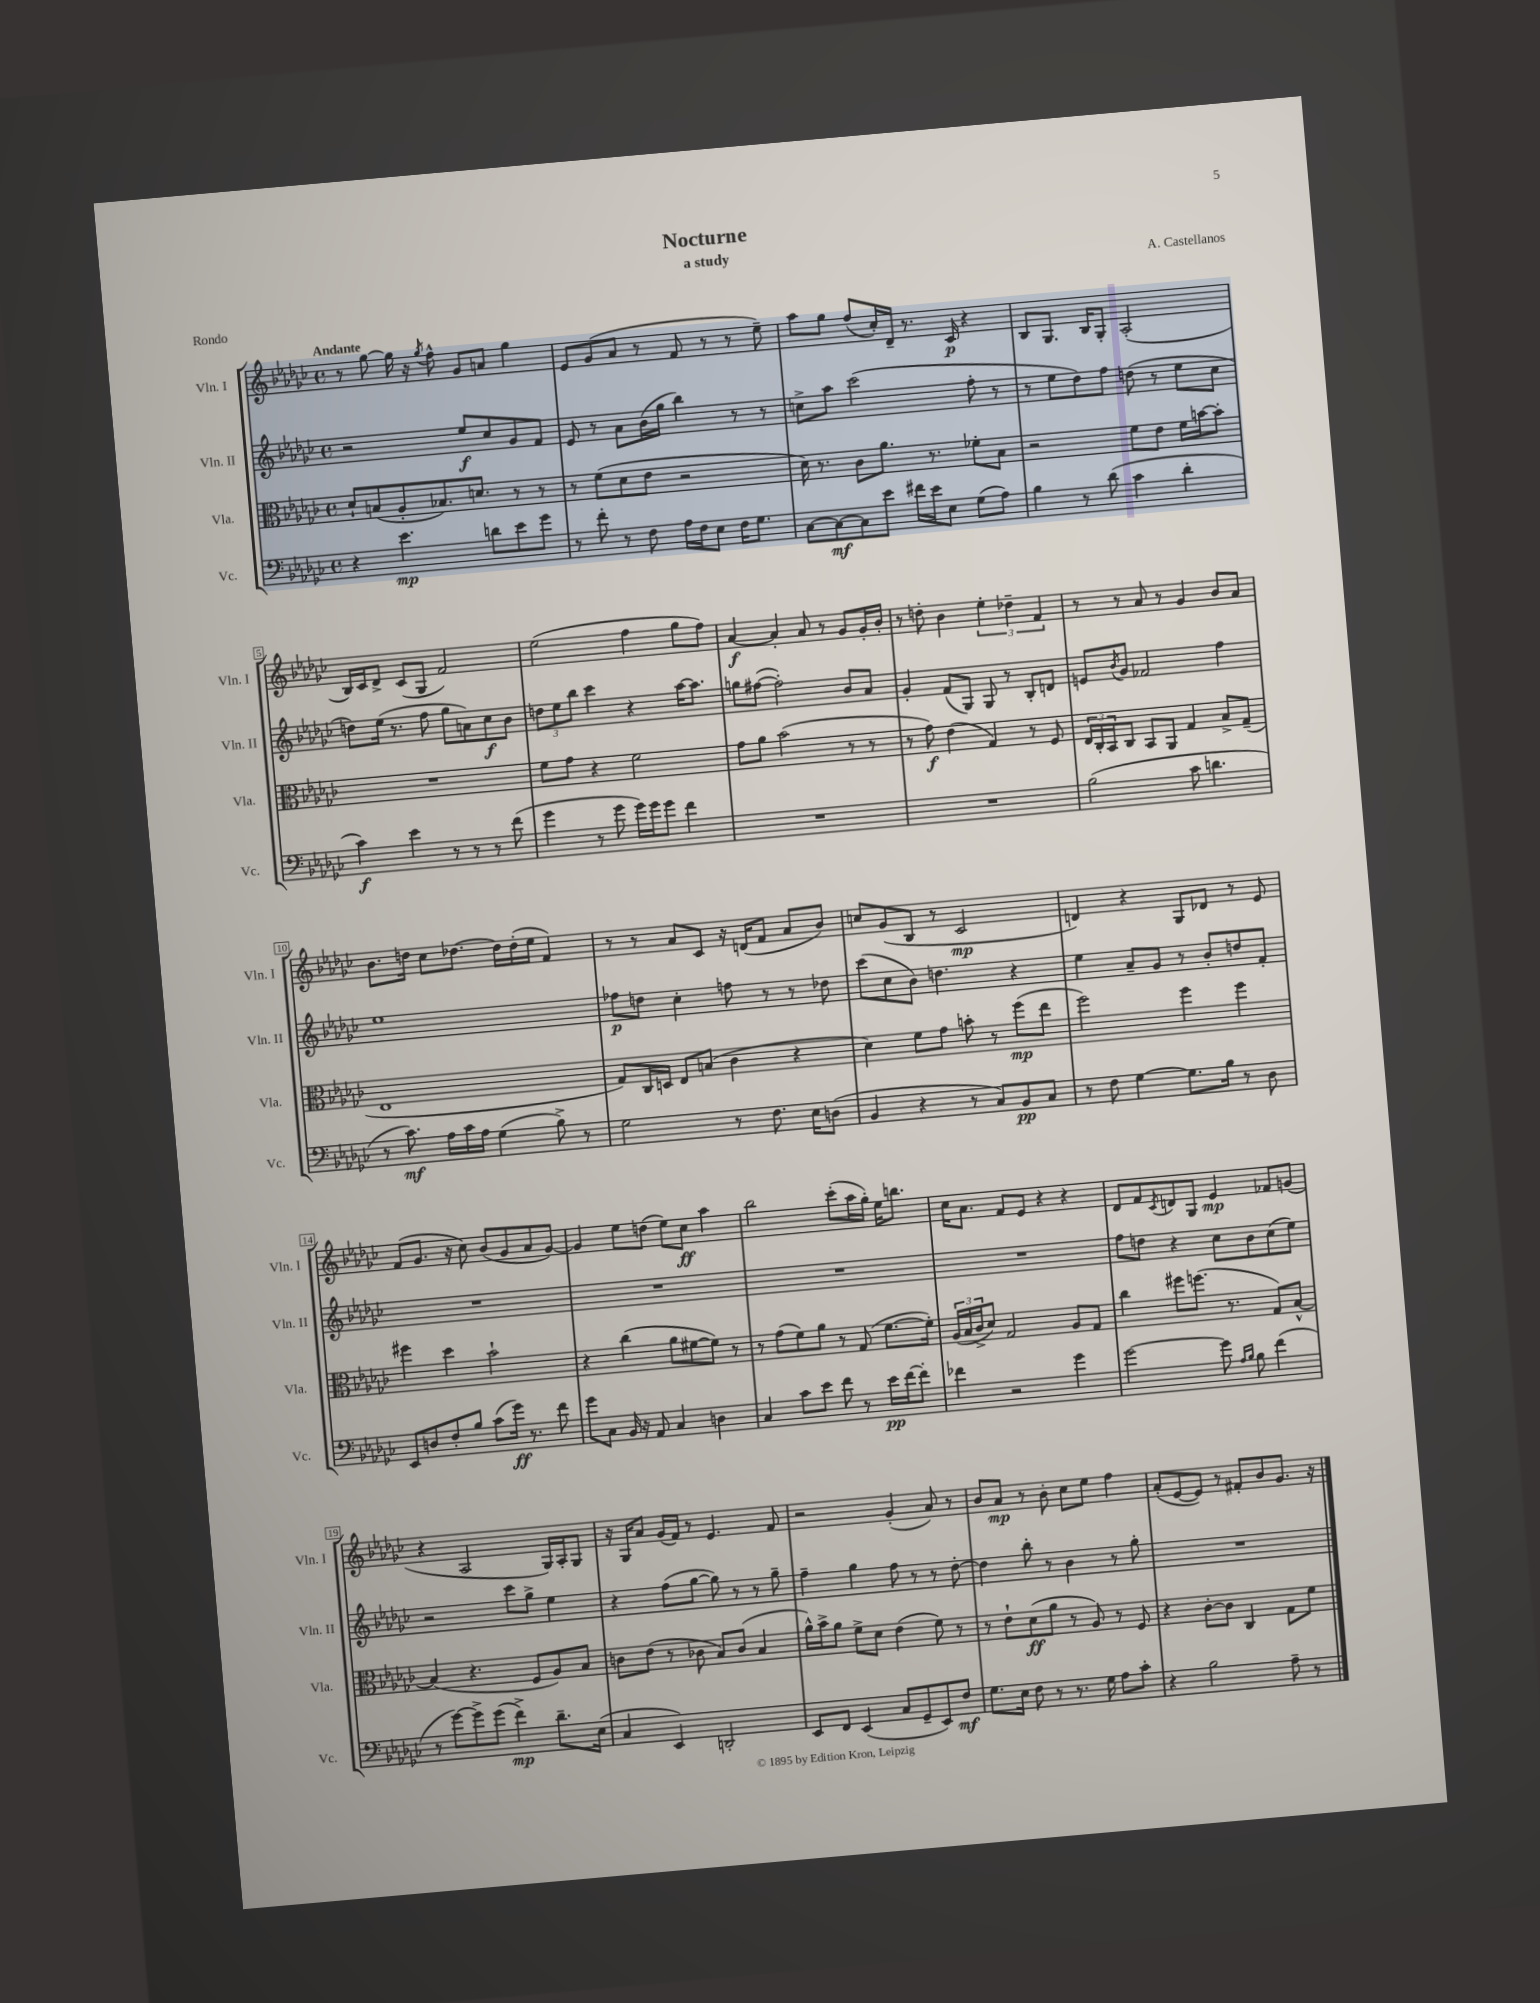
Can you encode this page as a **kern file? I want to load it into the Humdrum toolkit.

**kern	**dynam	**kern	**dynam	**kern	**dynam	**kern	**dynam
*part4	*part4	*part3	*part3	*part2	*part2	*part1	*part1
*staff4	*staff4	*staff3	*staff3	*staff2	*staff2	*staff1	*staff1
*I"Vc.	*	*I"Vla.	*	*I"Vln. II	*	*I"Vln. I	*
*I'Vc.	*	*I'Vla.	*	*I'Vln. II	*	*I'Vln. I	*
*clefF4	*	*clefC3	*	*clefG2	*	*clefG2	*
*k[b-e-a-d-g-c-]	*	*k[b-e-a-d-g-c-]	*	*k[b-e-a-d-g-c-]	*	*k[b-e-a-d-g-c-]	*
*M4/4	*	*M4/4	*	*M4/4	*	*M4/4	*
*met(c)	*	*met(c)	*	*met(c)	*	*met(c)	*
=1	=1	=1	=1	=1	=1	=1	=1
!	!	!	!	!	!	!LO:TX:a:B:t=Andante	!
4r	.	8d-`/L	.	2r	.	8r	.
.	.	(8Bn/	.	.	.	[8gg-\	.
4.e-\	mp	8A-'/	.	.	.	16gg-\]	.
.	.	.	.	.	.	16r	.
.	.	.	.	.	.	8qgg-/	.
.	.	8.B-X/)	.	.	.	8ff^^\	.
.	.	.	.	8ee-/L	f	8g-/L	.
.	.	8.dn/J	.	.	.	.	.
8dn\L	.	.	.	8cc-/	.	8an/J	.
8e-\	.	8r	.	8g-/	.	4gg-\	.
8g-\J	.	8r	.	8f/J	.	.	.
=2	=2	=2	=2	=2	=2	=2	=2
8r	.	8r	.	8e-/	.	8e-/L	.
8f'\	.	(8f\L	.	8r	.	(8g-/	.
8r	.	8d-\	.	8a-\L	.	8a-/J	.
8F\	.	8e-\J	.	(16b-\L	.	8r	.
.	.	.	.	16gg-\JJ	.	.	.
16A-\LL	.	2r	.	4bb-\)	.	8f/	.
16F\J	.	.	.	.	.	.	.
8E-\J	.	.	.	.	.	8r	.
16F\KL	.	.	.	8r	.	8r	.
8.G-\J	.	.	.	.	.	.	.
.	.	.	.	8r	.	8ee-~\)	.
=3	=3	=3	=3	=3	=3	=3	=3
[8C-\L	.	16d-\)	.	8ccn^\L	.	8aa-\L	.
.	.	8.r	.	.	.	.	.
8C-\_	mf	.	.	8aa-\J	.	8gg-\J	.
8C-\]	.	8c-\L	.	(2ccc-\	.	(8ff/L	.
8e-\J	.	8.a-\J	.	.	.	16cc-'/L)	.
.	.	.	.	.	.	16d-~/JJ	.
16f#X\LL	.	.	.	.	.	8.r	.
16e-\J	.	8.r	.	.	.	.	.
8E-\J	.	.	.	.	.	.	.
.	.	.	.	.	.	16c-/	p
(8G-\L	.	8f-X'\L	.	8ff'\	.	4r	.
8A-\J)	.	8B-\J	.	8r	.	.	.
=4	=4	=4	=4	=4	=4	=4	=4
4B-\	.	2r	.	8r	.	8B-/L	.
.	.	.	.	8ee-\L	.	8.G-/J	.
8r	.	.	.	8dd-\)	.	.	.
.	.	.	.	.	.	16B-/KL	.
(8d-\	.	.	.	8ff\J	.	8G-'/J	.
4c-\	.	8f\L	.	(8ddn\	.	(2A-'/	.
.	.	8e-\J	.	8r	.	.	.
4d-'\	.	16f\LL	.	8ee-\L	.	.	.
.	.	[16bn\J	.	.	.	.	.
.	.	8b'\J]	.	8cc-\J	.	.	.
!!LO:LB:g=z
=5	=5	=5	=5	=5	=5	=5	=5
4c-\)	f	1r	.	8ddn\L)	.	16B-/LL)	.
.	.	.	.	.	.	16c-/J	.
.	.	.	.	(16ee-\Jk	.	8d-^/J	.
.	.	.	.	8.r	.	.	.
4e-\	.	.	.	.	.	(8c-/L	.
.	.	.	.	8ff\	.	8G-/J	.
8r	.	.	.	8gg-\L	.	2f/)	.
8r	.	.	.	8an\)	.	.	.
8r	.	.	.	8cc-\	f	.	.
(8f\	.	.	.	8b-\J	.	.	.
=6	=6	=6	=6	=6	=6	=6	=6
4g-\	.	8f\L	.	12ddn\L	.	(2ee-\	.
.	.	.	.	12ee-\	.	.	.
.	.	8g-\J	.	.	.	.	.
.	.	.	.	12bb-\J	.	.	.
8r	.	4r	.	4ccc-\	.	.	.
8g-\	.	.	.	.	.	.	.
16g-\LL)	.	2f\	.	4r	.	4ff\	.
16g-\J	.	.	.	.	.	.	.
8g-\J	.	.	.	.	.	.	.
4f\	.	.	.	[16aa-\KL	.	8gg-\L	.
.	.	.	.	8.aa-\J]	.	.	.
.	.	.	.	.	.	8ff\J)	.
=7	=7	=7	=7	=7	=7	=7	=7
1r	.	8g-\L	.	8ggn\L	.	[4a-/	f
.	.	8a-\J	.	([8ff#X\J	.	.	.
.	.	(2b-\	.	2ff#'\])	.	4a-'/]	.
.	.	.	.	.	.	8a-/	.
.	.	.	.	.	.	8r	.
.	.	8r	.	8b-/L	.	8g-/L	.
.	.	8r	.	8a-/J	.	16g-'/L	.
.	.	.	.	.	.	16b-'/JJ	.
=8	=8	=8	=8	=8	=8	=8	=8
1r	.	8r	.	4g-'/	.	8r	.
.	.	8g-\)	f	.	.	8ddn'\	.
.	.	(4e-\	.	(8f/L	.	4b-\	.
.	.	.	.	8G-/J)	.	.	.
.	.	4G-/)	.	8G-/	.	6ee-'\	.
.	.	.	.	8r	.	.	.
.	.	.	.	.	.	6dd-X~\	.
.	.	8r	.	8B-'/L	.	.	.
.	.	.	.	.	.	6f/	.
.	.	8F/	.	8dn/J	.	.	.
=9	=9	=9	=9	=9	=9	=9	=9
(2B-\	.	24E-/LL	.	8en/L	.	8r	.
.	.	24C-'/	.	.	.	.	.
.	.	24BB-/J	.	.	.	.	.
.	.	.	.	8qb-/	.	.	.
.	.	8C-/J	.	8g-/J	.	8r	.
.	.	8BB-/L	.	2f-X/	.	8a-/	.
.	.	8AA-/J	.	.	.	8r	.
8c-\	.	4G-/	.	.	.	4g-/	.
4.dn\	.	.	.	.	.	.	.
.	.	8B-^/L	.	4ff\	.	8b-/L	.
.	.	(8G-~/J	.	.	.	8a-/J	.
!!LO:LB:g=z
=10	=10	=10	=10	=10	=10	=10	=10
8r	.	1E-	.	1ee-	.	8.b-\L	.
8.c-\)	mf	.	.	.	.	.	.
.	.	.	.	.	.	16ddn\Jk	.
.	.	.	.	.	.	8cc-\L	.
16A-\LL	.	.	.	.	.	.	.
16c-\	.	.	.	.	.	[8.dd-X\J	.
16A-\JJ	.	.	.	.	.	.	.
(4G-\	.	.	.	.	.	.	.
.	.	.	.	.	.	16dd-\LL]	.
.	.	.	.	.	.	(16dd-'\	.
.	.	.	.	.	.	16ee-\JJ	.
8B-^\)	.	.	.	.	.	4f/)	.
8r	.	.	.	.	.	.	.
=11	=11	=11	=11	=11	=11	=11	=11
2G-\	.	8G-/L)	.	8ff-X\L	p	8r	.
.	.	16C-/L	.	8ddn\J	.	8r	.
.	.	16Dn/JJ	.	.	.	.	.
.	.	8E-/L	.	4cc-'\	.	8a-/L	.
.	.	(8Bn/J	.	.	.	8c-/J	.
8r	.	4c-\	.	8ffn\	.	16r	.
.	.	.	.	.	.	(16dn/KL	.
8.F\	.	.	.	8r	.	8f/J	.
.	.	4r	.	8r	.	8a-/L	.
16E-\KL	.	.	.	.	.	.	.
(8Dn\J	.	.	.	8dd-X\	.	8b-/J)	.
=12	=12	=12	=12	=12	=12	=12	=12
4BB-/	.	4d-\)	.	(8ccc-\L	.	8ccn/L	.
.	.	.	.	8cc-\	.	(8g-/	.
4r	.	8f\L	.	8b-\J)	.	8B-/J	.
.	.	8g-\J	.	4.ddn\	.	8r	.
8r	.	8bn'\	.	.	.	2c-/	mp
8C-/L)	.	8r	.	.	.	.	.
8BB-/	pp	(8ff\L	mp	4r	.	.	.
8C-/J	.	8ee-\J	.	.	.	.	.
=13	=13	=13	=13	=13	=13	=13	=13
8r	.	2ff\)	.	4ee-\	.	4dn/)	.
8F\	.	.	.	.	.	.	.
[4G-\	.	.	.	8a-~/L	.	4r	.
.	.	.	.	8g-/J	.	.	.
8.G-\L]	.	4ff\	.	8r	.	8G-/L	.
.	.	.	.	8b-'/L	.	8d-X/J	.
16B-\Jk	.	.	.	.	.	.	.
8r	.	4ff\	.	8ddn/	.	8r	.
8D-\	.	.	.	8f'/J	.	8e-/	.
!!LO:LB:g=z
=14	=14	=14	=14	=14	=14	=14	=14
8EE-/L	.	4ff#X\	.	1r	.	(8f/L	.
8Dn/	.	.	.	.	.	8.g-/J	.
8F'/	.	4dd-\	.	.	.	.	.
.	.	.	.	.	.	16r	.
8B-/J	.	.	.	.	.	8cc-\)	.
(8c-\L	.	2b-`\	.	.	.	(8b-/L	.
16g-\Jk)	ff	.	.	.	.	8g-/	.
8.r	.	.	.	.	.	.	.
.	.	.	.	.	.	8a-/	.
8f\	.	.	.	.	.	[8g-/J)	.
=15	=15	=15	=15	=15	=15	=15	=15
8g-\L	.	4r	.	1r	.	4g-/]	.
8C-\J	.	.	.	.	.	.	.
16BB-/	.	(4cc-\	.	.	.	8ee-\L	.
16r	.	.	.	.	.	.	.
8AA-/	.	.	.	.	.	(8ddn\J	.
4C-/	.	8a-\L	.	.	.	8ee-\L)	.
.	.	[8f#X\	.	.	.	8cc-\J	ff
4Dn\	.	8f#\J])	.	.	.	4aa-\	.
.	.	8r	.	.	.	.	.
=16	=16	=16	=16	=16	=16	=16	=16
4C-/	.	8r	.	1r	.	2bb-\	.
.	.	(8g-\L	.	.	.	.	.
8c-\L	.	8f\)	.	.	.	.	.
8e-\J	.	8a-\J	.	.	.	.	.
8f\	.	8r	.	.	.	(8ccc-'\L	.
8r	.	(8G-/	.	.	.	16aa-\L	.
.	.	.	.	.	.	16gg-'\JJ)	.
16e-\LL	pp	[8.f\L	.	.	.	16ee-\KL	.
[16f\J	.	.	.	.	.	8.bbn\J	.
8f'\J]	.	.	.	.	.	.	.
.	.	16f'\Jk])	.	.	.	.	.
=17	=17	=17	=17	=17	=17	=17	=17
4f-X\	.	(24A-/LL	.	1r	.	16cc-\KL	.
.	.	24B-/	.	.	.	.	.
.	.	.	.	.	.	8.a-\J	.
.	.	24c-^/J	.	.	.	.	.
.	.	8d-/J)	.	.	.	.	.
2r	.	2G-/	.	.	.	8f/L	.
.	.	.	.	.	.	8e-/J	.
.	.	.	.	.	.	4r	.
4g-\	.	8A-/L	.	.	.	4r	.
.	.	8G-/J	.	.	.	.	.
=18	=18	=18	=18	=18	=18	=18	=18
[2g-\	.	4cc-\	.	8ff\L	.	8d-/L	.
.	.	.	.	8ddn\J	.	8f/	.
.	.	.	.	.	.	8qc-/	.
.	.	8ff#X\L	.	4r	.	8dn/	.
.	.	(8.ffn\J	.	.	.	8G-/J	.
8g-\]	.	.	.	8cc-\L	.	4e-/	mp
.	.	8.r	.	.	.	.	.
16qqA-/LL	.	.	.	.	.	.	.
16qqB-/JJ	.	.	.	.	.	.	.
8B-\	.	.	.	8b-\	.	.	.
(4f\	.	8G-/L)	.	(8cc-\	.	8f-X/L	.
.	.	[8B-^^/J	.	8ee-\J)	.	(8gn/J	.
!!LO:LB:g=z
=19	=19	=19	=19	=19	=19	=19	=19
8r	.	(4B-/]	.	2r	.	4r	.
[8g-\L)	.	.	.	.	.	.	.
8g-^\]	.	4.r	.	.	.	2A-/	.
(8g-\J	.	.	.	.	.	.	.
4f^\)	mp	.	.	8ccc-\L	.	.	.
.	.	8F/L	.	8gg-^\J	.	.	.
8.d-~\L	.	8A-/)	.	4ee-\	.	16G-/LL)	.
.	.	.	.	.	.	16A-'/J	.
.	.	8B-/J	.	.	.	8G-/J	.
(16E-\Jk	.	.	.	.	.	.	.
=20	=20	=20	=20	=20	=20	=20	=20
4C-/	.	8cn\L	.	4r	.	16r	.
.	.	.	.	.	.	16G-/KL	.
.	.	(8e-\J	.	.	.	8a-/J	.
4EE-/)	.	8r	.	(8ff\L	.	(16g-/LL	.
.	.	.	.	.	.	16f/JJ)	.
.	.	8c-X\	.	[8gg-\J	.	8r	.
2DDn'/	.	8B-/L)	.	8gg-\])	.	4.e-/	.
.	.	(8c-/J	.	8r	.	.	.
.	.	4B-/	.	8r	.	.	.
.	.	.	.	8gg-~\	.	8f/	.
=21	=21	=21	=21	=21	=21	=21	=21
8EE-/L	.	16a-^^\LL)	.	4ff~\	.	2r	.
.	.	16b-^\J	.	.	.	.	.
8FF/J	.	8a-\J	.	.	.	.	.
(4EE-/	.	8f^\L	.	4gg-\	.	.	.
.	.	8d-\J	.	.	.	.	.
8C-/L	.	(4e-\	.	8ff\	.	(4g-'/	.
8GG-~/	.	.	.	8r	.	.	.
8EE-/)	.	8f\)	.	8r	.	8a-/)	.
8F/J	mf	8r	.	[8dd-'\	.	8r	.
=22	=22	=22	=22	=22	=22	=22	=22
8.G-\L	.	8r	.	4dd-\]	.	8b-/L	.
.	.	8e-`\L	.	.	.	8a-/J	mp
16E-\Jk	.	.	.	.	.	.	.
8F\	.	(8d-\	ff	8bb-'\	.	8r	.
8r	.	8a-\J	.	8r	.	8b-'\	.
8.r	.	8r	.	4b-\	.	8cc-\L	.
.	.	8A-/)	.	.	.	8ee-\J	.
16G-\	.	.	.	.	.	.	.
8A-\L	.	8r	.	8r	.	4ff\	.
8c-'\J	.	8F/	.	8gg-'\	.	.	.
=23	=23	=23	=23	=23	=23	=23	=23
4r	.	4r	.	1r	.	(8a-'/L	.
.	.	.	.	.	.	[8e-/	.
2B-\	.	[8c-'\L	.	.	.	8e-/J])	.
.	.	8c-\J]	.	.	.	8r	.
.	.	4C-/	.	.	.	8f#X'/L	.
.	.	.	.	.	.	8b-/	.
8A-~\	.	8G-\L	.	.	.	8.g-/J	.
8r	.	8f\J	.	.	.	.	.
.	.	.	.	.	.	16r	.
==	==	==	==	==	==	==	==
*-	*-	*-	*-	*-	*-	*-	*-
